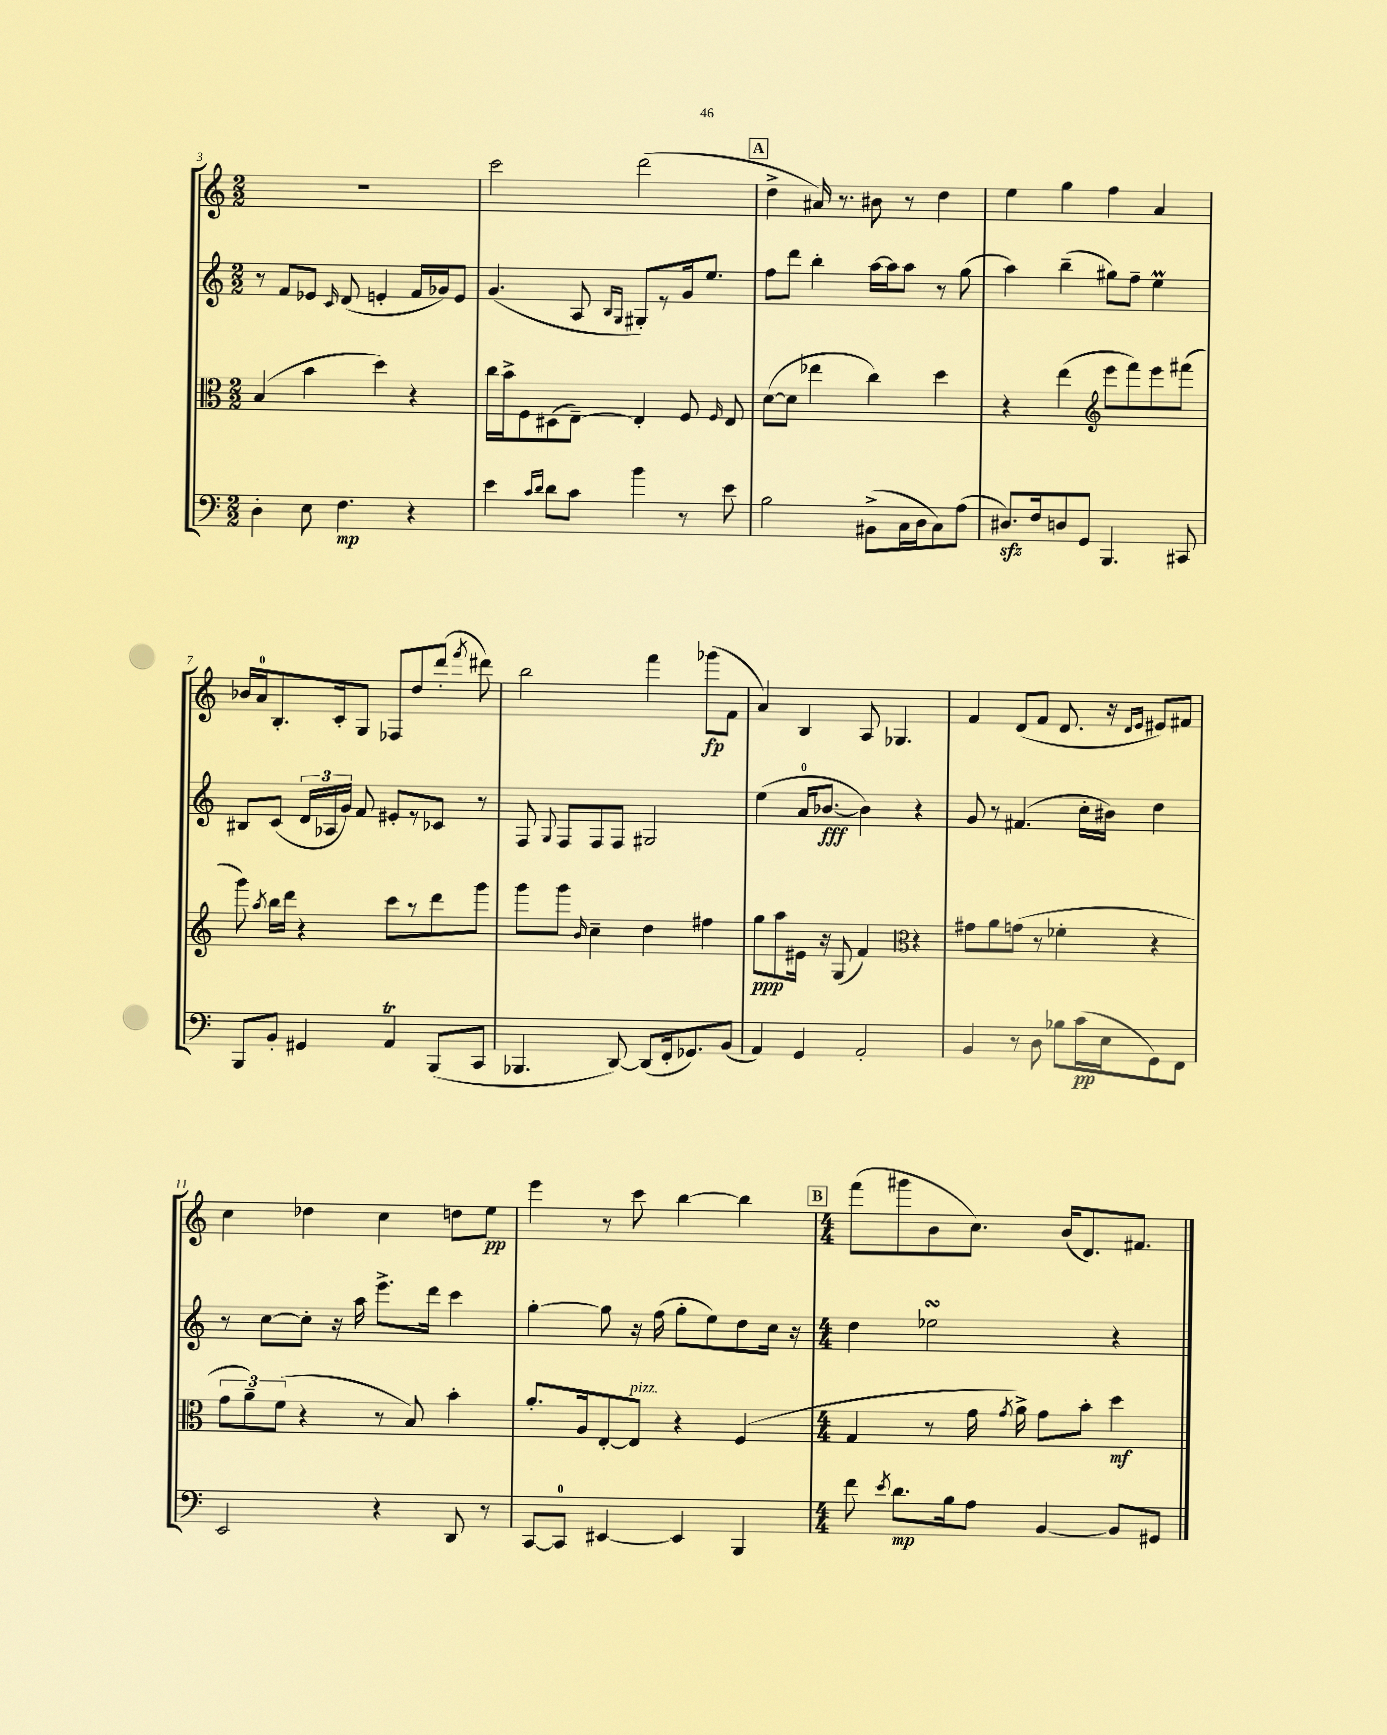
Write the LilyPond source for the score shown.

<<
\new StaffGroup <<
\new Staff = "s0" {
    \clef treble \key c \major \numericTimeSignature \time 2/2
    \autoBeamOff R1 |
    c'''2 d'''2( |
    \mark \markup { \box "A" } d''4-> ais'16) r8. bis'8 r8 d''4 |
    e''4 g''4 f''4 a'4 |
    bes'16[ a'16-0 b8.-. c'16-. g8] fes8[ d''8 d'''8]-.( \acciaccatura { f'''8 } dis'''8) |
    b''2 f'''4 ges'''8[\fp( f'8] |
    a'4) b4 a8 ges4. |
    f'4 d'8[( f'8] d'8. r16 \grace { d'16[ e'16] } eis'8[) fis'8] |
    c''4 des''4 c''4 d''8[ e''8]\pp |
    e'''4 r8 c'''8 b''4~ b''4 |
    \mark \markup { \box "B" } \numericTimeSignature \time 4/4 f'''8[( gis'''8 b'8 c''8.]) b'16[( d'8.) fis'8.] \bar "|." |
}
\new Staff = "s1" {
    \clef treble \key c \major \numericTimeSignature \time 2/2
    \autoBeamOff r8 f'8[ ees'8] \grace { c'16 } d'8( e'4-. f'16[ ges'16) e'8] |
    g'4.( a8 \grace { b16[ g16] } gis8[-.) r8 g'16 e''8.] |
    \mark \markup { \box "A" } f''8[ d'''8] b''4-. a''16[~ a''16 a''8] r8 g''8( |
    a''4) b''4--( gis''8[) f''8]-- e''4\prall |
    bis8[ c'8]( \tuplet 3/2 { d'16[ aes16 g'16]) } f'8 eis'8[-. r8 ces'8] r8 |
    f8 \appoggiatura { g8 } f8[ f8 f8] gis2 |
    e''4( a'16[-0 bes'8.]~\fff bes'4) r4 |
    g'8 r8 fis'4.( c''16[-. bis'16]) d''4 |
    r8 c''8[~ c''8]-. r16 a''16 e'''8.[-> d'''16] c'''4 |
    g''4~-. g''8 r16 f''16( g''8[-. e''8) d''8 c''16] r16 |
    \mark \markup { \box "B" } \numericTimeSignature \time 4/4 d''4 ees''2\turn r4 \bar "|." |
}
\new Staff = "s2" {
    \clef alto \key c \major \numericTimeSignature \time 2/2
    \autoBeamOff b4( b'4 d''4) r4 |
    c''16[ b'16-> f8 dis8( e8]~--) e4-. f8 \grace { f16 } e8 |
    \mark \markup { \box "A" } d'8[~( d'8] ees''4 c''4) d''4 |
    r4 e''4( \clef treble e'''8[ f'''8) e'''8 fis'''8]( |
    g'''8) \acciaccatura { a''8 } b''16[ d'''16] r4 c'''8[ r8 d'''8 g'''8] |
    g'''8[ g'''8] \grace { b'16 } c''4-- d''4 fis''4 |
    g''8[\ppp a''8 eis'16] r16 g8( f'4) r4 |
    \clef alto gis'8[ a'8 g'8]( r8 fes'4-. r4 |
    \tuplet 3/2 { g'8[ a'8--) f'8]( } r4 r8 b8) b'4-. |
    a'8.[-. a16 e8~-. e8]^\markup { \italic "pizz." } r4 f4( |
    \mark \markup { \box "B" } \numericTimeSignature \time 4/4 g4 r8 g'16 \acciaccatura { g'8 } a'16->) g'8[ b'8]-. d''4\mf \bar "|." |
}
\new Staff = "s3" {
    \clef bass \key c \major \numericTimeSignature \time 2/2
    \autoBeamOff d4-. e8 f4.\mp r4 |
    e'4 \grace { c'16[ d'16] } d'8[ c'8] b'4 r8 e'8 |
    \mark \markup { \box "A" } b2 bis,8[->( c16 d16 c8) a8]( |
    dis8.[\sfz) f16 d8 g,8] b,,4. cis,8 |
    b,,8[ b,8]-. gis,4 a,4\trill b,,8[( c,8] |
    bes,,4. d,8~) d,8[( f,16-. ges,8.) b,8]( |
    a,4) g,4 a,2-. |
    b,4 r8 d8 bes8[ c'16\pp( e16 g,8) f,8] |
    e,2 r4 d,8 r8 |
    c,8[~ c,8]-0 eis,4~ eis,4 b,,4 |
    \mark \markup { \box "B" } \numericTimeSignature \time 4/4 f'8 \acciaccatura { e'8 } d'8.[\mp b16 a8] b,4~ b,8[ gis,8] \bar "|." |
}
>>
>>
\layout { \context { \Score currentBarNumber = #3 } }
